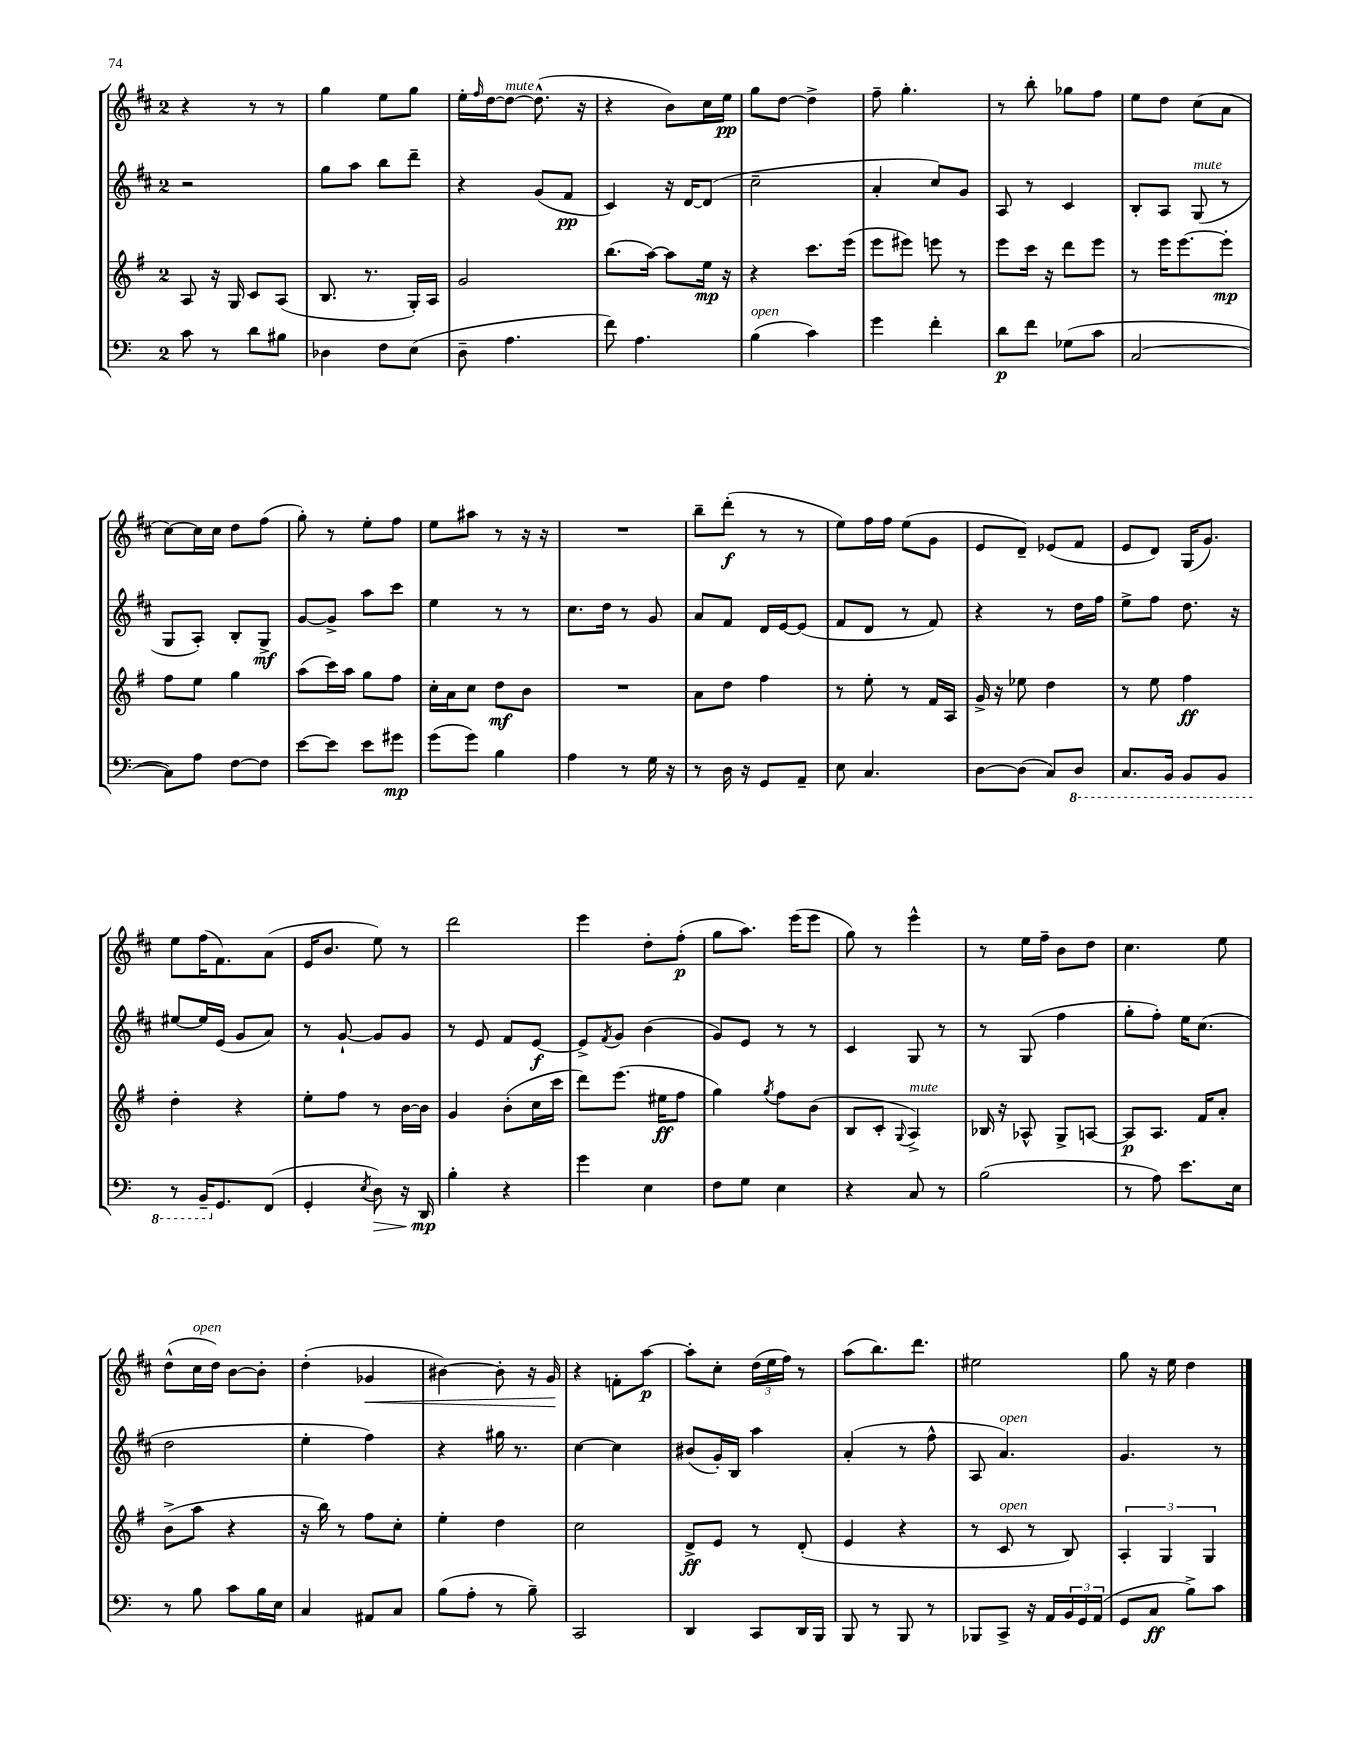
<<
\new StaffGroup <<
\new Staff = "s0" {
    \clef treble \key d \major \once \override Staff.TimeSignature.style = #'single-digit \time 2/4
    r4 r8 r8 |
    g''4 e''8 g''8 |
    e''16-. \grace { fis''16 } d''16~ d''8~^\markup { \italic "mute" } d''8.-^( r16 |
    r4 b'8) cis''16 e''16\pp |
    g''8 d''8~ d''4-> |
    fis''8-- g''4.-. |
    r8 b''8-. ges''8 fis''8 |
    e''8 d''8 cis''8( a'8 |
    cis''8~) cis''16 cis''16 d''8 fis''8( |
    g''8-.) r8 e''8-. fis''8 |
    e''8 ais''8 r8 r16 r16 |
    R2 |
    b''8-- d'''8-.\f( r8 r8 |
    e''8) fis''16 fis''16 e''8( g'8 |
    e'8 d'8--) ees'8( fis'8 |
    e'8 d'8) g16( g'8.) |
    e''8 fis''16( fis'8.) a'8( |
    e'16 b'8. e''8) r8 |
    d'''2 |
    e'''4 d''8-. fis''8-.\p( |
    g''8 a''8.) e'''16( e'''8 |
    g''8) r8 e'''4-^ |
    r8 e''16 fis''16-- b'8 d''8 |
    cis''4. e''8 |
    d''8-^( cis''16^\markup { \italic "open" } d''16) b'8~ b'8-. |
    d''4-.( ges'4\< |
    bis'4~) bis'8-. r16 g'16\! |
    r4 f'8-. a''8~\p |
    a''8-. cis''8-. \tuplet 3/2 { d''16( e''16 fis''16) } r8 |
    a''8( b''8.) d'''8. |
    eis''2 |
    g''8 r16 e''16 d''4 \bar "|." |
}
\new Staff = "s1" {
    \clef treble \key d \major \once \override Staff.TimeSignature.style = #'single-digit \time 2/4
    r2 |
    g''8 a''8 b''8 d'''8-- |
    r4 g'8( fis'8\pp |
    cis'4) r16 d'16~ d'8( |
    cis''2-- |
    a'4-. cis''8) g'8 |
    a8 r8 cis'4 |
    b8-. a8 g8^\markup { \italic "mute" }( r8 |
    g8 a8-.) b8-. g8->\mf |
    g'8~ g'8-> a''8 cis'''8 |
    e''4 r8 r8 |
    cis''8. d''16 r8 g'8 |
    a'8 fis'8 d'16 e'16~ e'8( |
    fis'8 d'8 r8 fis'8) |
    r4 r8 d''16 fis''16 |
    e''8-> fis''8 d''8. r16 |
    eis''8~ eis''16 e'16( g'8 a'8) |
    r8 g'8~-! g'8 g'8 |
    r8 e'8 fis'8 e'8~\f |
    e'8-> \acciaccatura { fis'8 } g'8 b'4( |
    g'8) e'8 r8 r8 |
    cis'4 g8 r8 |
    r8 g8( fis''4 |
    g''8-. fis''8-.) e''16 cis''8.( |
    d''2 |
    e''4-. fis''4) |
    r4 gis''16 r8. |
    cis''4~ cis''4 |
    bis'8( g'16-.) b16 a''4 |
    a'4-.( r8 fis''8-^ |
    a8 a'4.^\markup { \italic "open" }) |
    g'4. r8 \bar "|." |
}
\new Staff = "s2" {
    \clef treble \key g \major \once \override Staff.TimeSignature.style = #'single-digit \time 2/4
    a8 r16 g16 c'8 a8( |
    b8. r8. g16-.) a16 |
    g'2 |
    b''8.( a''16~) a''8 e''16\mp r16 |
    r4 c'''8. e'''16( |
    e'''8 eis'''8) e'''8 r8 |
    e'''8 c'''16 r16 d'''8 e'''8 |
    r8 e'''16 e'''8.~ e'''8-.\mp |
    fis''8 e''8 g''4 |
    a''8( c'''16) a''16 g''8 fis''8 |
    c''16-. a'16 c''8 d''8\mf b'8 |
    R2 |
    a'8 d''8 fis''4 |
    r8 e''8-. r8 fis'16 a16 |
    g'16-> r16 ees''8 d''4 |
    r8 e''8 fis''4\ff |
    d''4-. r4 |
    e''8-. fis''8 r8 b'16~ b'16 |
    g'4 b'8-.( c''16 c'''16 |
    d'''8) e'''8.( eis''16\ff fis''8 |
    g''4) \acciaccatura { g''8 } fis''8 b'8( |
    b8 c'8-. \appoggiatura { g8 } a4->^\markup { \italic "mute" }) |
    bes16 r16 aes8-^ g8-> a8~ |
    a8\p a8. fis'16 a'8-. |
    b'8->( a''8 r4 |
    r16 b''16) r8 fis''8 c''8-. |
    e''4-. d''4 |
    c''2 |
    d'8->\ff e'8 r8 d'8-.( |
    e'4 r4 |
    r8 c'8^\markup { \italic "open" } r8 b8) |
    \tuplet 3/2 { a4-. g4 g4 } \bar "|." |
}
\new Staff = "s3" {
    \clef bass \key c \major \once \override Staff.TimeSignature.style = #'single-digit \time 2/4
    c'8 r8 d'8 bis8 |
    des4 f8 e8( |
    d8-- a4. |
    f'8) a4. |
    b4^\markup { \italic "open" }( c'4) |
    g'4 f'4-. |
    d'8\p f'8 ges8( c'8 |
    c2~ |
    c8) a8 f8~ f8 |
    e'8~ e'8 e'8 gis'8\mp |
    g'8( g'8) b4 |
    a4 r8 g16 r16 |
    r8 d16 r16 g,8 a,8-- |
    e8 c4. |
    d8~ d8( c8) \ottava #-1 d,8 |
    c,8. b,,16 b,,8 b,,8 |
    r8 b,,16-- \ottava #0 g,8. f,8( |
    g,4-. \acciaccatura { e8 } d8\>) r16 d,16\mp\! |
    b4-. r4 |
    g'4 e4 |
    f8 g8 e4 |
    r4 c8 r8 |
    b2( |
    r8 a8) e'8. e16 |
    r8 b8 c'8 b16 e16 |
    c4 ais,8 c8 |
    b8( a8-. r8 b8--) |
    c,2 |
    d,4 c,8 d,16 b,,16 |
    b,,8 r8 b,,8 r8 |
    bes,,8 c,8-> r16 a,16 \tuplet 3/2 { b,16 g,16 a,16( } |
    g,8 c8\ff b8->) c'8 \bar "|." |
}
>>
>>
\layout { \context { \Score \remove "Bar_number_engraver" } }
